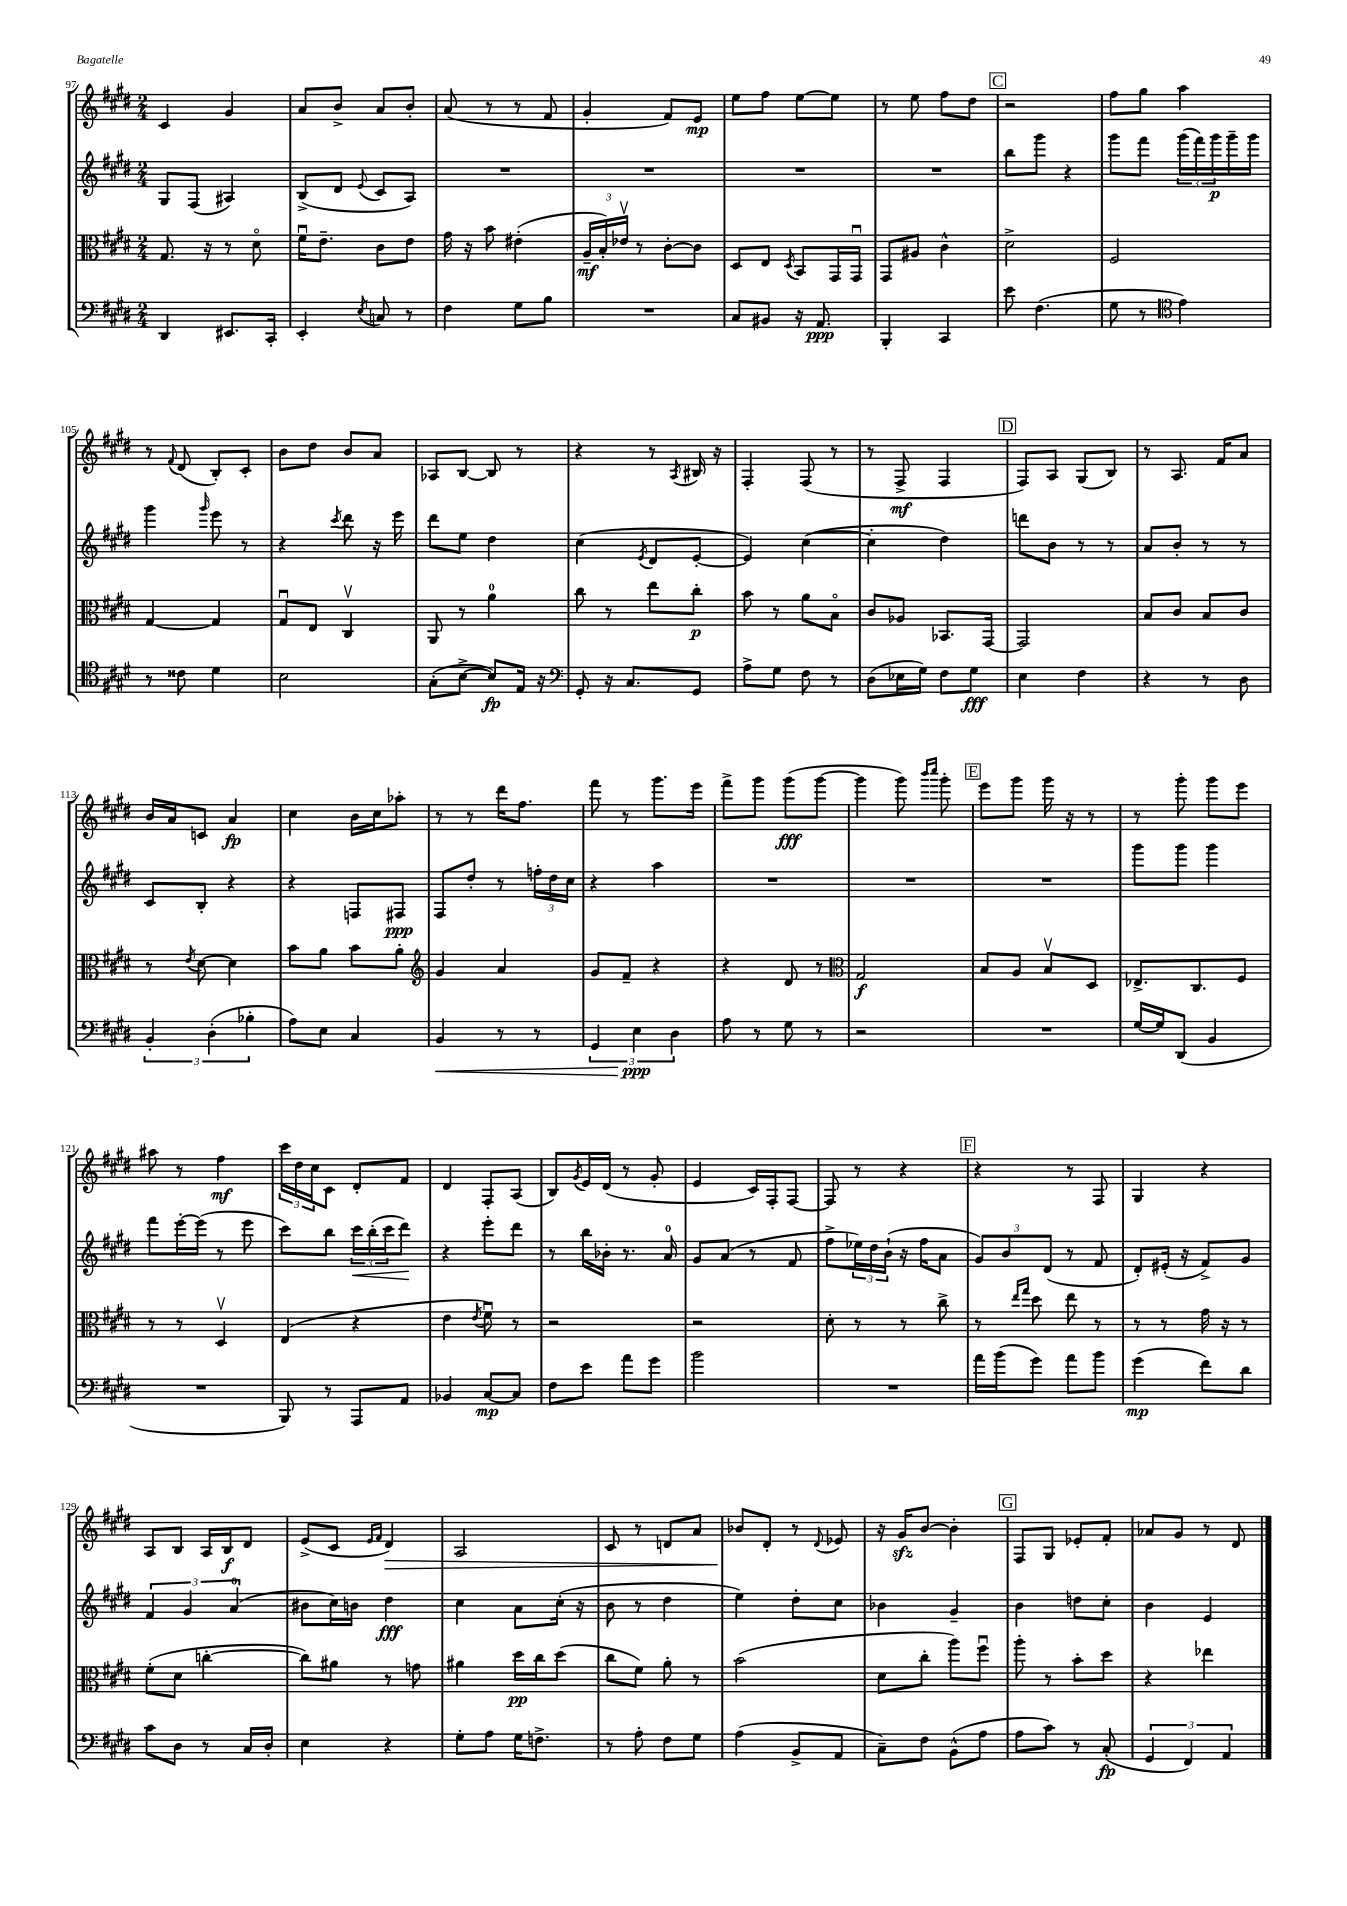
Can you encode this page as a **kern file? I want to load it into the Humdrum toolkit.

**kern	**kern	**kern	**kern
*staff4	*staff3	*staff2	*staff1
*clefF4	*clefC3	*clefG2	*clefG2
*k[f#c#g#d#]	*k[f#c#g#d#]	*k[f#c#g#d#]	*k[f#c#g#d#]
*M2/4	*M2/4	*M2/4	*M2/4
4DD#	8.G#	8G#	4c#
.	.	(8F#	.
.	16r	.	.
8.EE#	8r	4A#)	4g#
.	8d#o	.	.
16CC#'	.	.	.
=	=	=	=
4EE'	16f#u	(8B^	8a
.	8.e~	.	.
.	.	8d#	8b^
8qE	.	8qqe	.
8C	8c#	8c#	8a
8r	8e	8A)	8b'
=	=	=	=
4F#	16g#	2r	(8a
.	16r	.	.
.	8b	.	8r
8G#	(4e#'	.	8r
8B	.	.	8f#
=	=	=	=
2r	24A~	2r	4g#'
.	24B')	.	.
.	24e-v	.	.
.	8r	.	.
.	[8c#'	.	8f#)
.	8c#]	.	8e
=	=	=	=
8C#	8D#	2r	8ee
8BB#	8E	.	8ff#
.	8qD#	.	.
16r	8BB	.	[8ee
8.AA	.	.	.
.	16GG#	.	8ee]
.	16GG#u	.	.
=	=	=	=
4BBB'	8GG#	2r	8r
.	8A#	.	8ee
4CC#	4c#^^	.	8ff#
.	.	.	8dd#
=	=	=	=
8e	2d#^	8bb	2r
(4.F#	.	8ggg#	.
.	.	4r	.
=	=	=	=
8G#	2F#	8ggg#	8ff#
8r	.	8fff#	8gg#
*clefC4	*	*	*
4e)	.	(24ggg#	4aa
.	.	24fff#)	.
.	.	24ggg#	.
.	.	16ggg#~	.
.	.	16ggg#	.
=	=	=	=
8r	[4G#	4ggg#	8r
.	.	.	8qqf#
8c##	.	.	(8d#
.	.	16qqggg#	.
4d#	4G#]	8eee	8B')
.	.	8r	8c#'
=	=	=	=
2B	8G#u	4r	8b
.	8E	.	8dd#
.	.	8qccc#	.
.	4C#v	8ddd#	8b
.	.	16r	8a
.	.	16eee	.
=	=	=	=
(8G#'	8AA	8ddd#	8A-
[8B^	8r	8ee	[8B
8B])	4a	4dd#	8B]
16E	.	.	8r
16r	.	.	.
=	=	=	=
*clefF4	*	*	*
8GG#'	8cc#	(4cc#	4r
16r	8r	.	.
8.C#	.	.	.
.	.	8qe	.
.	8ee	8d#	8r
.	.	.	8qA
8GG#	8cc#'	[8e'	16B#
.	.	.	16r
=	=	=	=
8A^	8b	4e])	4F#'
8G#	8r	.	.
8F#	8a	([4cc#	(8F#
8r	8Bo	.	8r
=	=	=	=
(8D#	8c#	4cc#']	8r
16E-	8A-	.	8F#^
16G#)	.	.	.
8F#	8.BB-	4dd#)	4F#
8G#	.	.	.
.	[16GG#	.	.
=	=	=	=
4E	2GG#]	8ddd	8F#)
.	.	8b	8A
4F#	.	8r	(8G#
.	.	8r	8B)
=	=	=	=
4r	8B	8a	8r
.	8c#	8b'	8.A
8r	8B	8r	.
.	.	.	16f#
8D#	8c#	8r	8a
=	=	=	=
6BB'	8r	8c#	16b
.	.	.	16a
.	8qe	.	.
.	[8d#	8B'	8c
(6D#'	.	.	.
.	4d#]	4r	4a
6B-'	.	.	.
=	=	=	=
8A)	8b	4r	4cc#
8E	8a	.	.
4C#	8b	8F	16b
.	.	.	16cc#
.	8a'	8F#	8aa-'
=	=	=	=
*	*clefG2	*	*
4BB	4g#	8F#	8r
.	.	8dd#'	8r
8r	4a	8r	16ddd#
.	.	.	8.ff#
8r	.	24ff'	.
.	.	24dd#	.
.	.	24cc#	.
=	=	=	=
6GG#	8g#	4r	8fff#
.	8f#~	.	8r
6E	.	.	.
.	4r	4aa	8.ggg#
6D#	.	.	.
.	.	.	16eee
=	=	=	=
8A	4r	2r	8fff#^
8r	.	.	8ggg#
8G#	8d#	.	(8ggg#
8r	8r	.	[8ggg#
=	=	=	=
*	*clefC3	*	*
2r	2G#	2r	4ggg#]
.	.	.	8ggg#)
.	.	.	16qqbbb
.	.	.	16qqcccc#
.	.	.	8ggg#'
=	=	=	=
2r	8B	2r	8eee
.	8A	.	8ggg#
.	8Bv	.	16ggg#
.	.	.	16r
.	8D#	.	8r
=	=	=	=
[16G#	8.E-^	8ggg#	8r
16G#]	.	.	.
(8DD#	.	8ggg#	8ggg#'
.	8.C#	.	.
4BB	.	4ggg#	8ggg#
.	8F#	.	8eee
=	=	=	=
2r	8r	8fff#	8aa#
.	8r	[16eee'	8r
.	.	(16eee]	.
.	4D#v	8r	4ff#
.	.	8eee	.
=	=	=	=
8BBB)	(4E	8ccc#)	24ccc#
.	.	.	24dd#
.	.	.	24cc#
8r	.	8bb	8c#
8AAA	4r	24ccc#	8d#'
.	.	(24bb'	.
.	.	24ccc#	.
8AA	.	8ddd#)	8f#
=	=	=	=
4BB-	4e	4r	4d#
.	8qe	.	.
[8C#	8f#u)	8eee'	8F#'
8C#]	8r	8ddd#	(8A
=	=	=	=
8F#	2r	8r	8B)
.	.	.	8qg#
8e	.	16bb	16e
.	.	16b-'	(16d#
8a	.	8.r	8r
8g#	.	.	8g#'
.	.	16a	.
=	=	=	=
2b	2r	8g#	4e
.	.	(8a	.
.	.	8r	16c#)
.	.	.	16F#'
.	.	8f#	[8F#
=	=	=	=
2r	8d#'	8ff#^	8F#]
.	8r	24ee-)	8r
.	.	24dd#	.
.	.	(24b`	.
.	8r	16r	4r
.	.	16ff#	.
.	8cc#^	8a	.
=	=	=	=
16a	8r	12g#)	4r
(16b	.	.	.
.	.	12b	.
.	16qqee	.	.
.	16qqgg#	.	.
8g#)	8dd#	.	.
.	.	(12d#	.
8a	8ee	8r	8r
8b	8r	8f#	8F#
=	=	=	=
(4g#	8r	8d#')	4G#
.	8r	(16e#'	.
.	.	16r	.
8f#)	16g#	8f#^)	4r
.	16r	.	.
8d#	8r	8g#	.
=	=	=	=
8c#	(8f#'	6f#	8A
8D#	8d#	.	8B
.	.	6g#	.
8r	[4cc'	.	16A
.	.	.	16B
.	.	(6a	.
16C#	.	.	8d#
16D#'	.	.	.
=	=	=	=
4E	8cc])	8b#	(8e^
.	8a#	16cc#)	8c#
.	.	16b	.
.	.	.	16qqe
.	.	.	16qqf#
4r	8r	4dd#	4d#)
.	8g	.	.
=	=	=	=
8G#'	4a#	4cc#	2A
8A	.	.	.
16G#	16dd#	8a	.
8.F^	16cc#	.	.
.	(8dd#	(16cc#'	.
.	.	16r	.
=	=	=	=
8r	8cc#	8b	8c#
8A'	8f#)	8r	8r
8F#	8a'	4dd#	8d
8G#	8r	.	8a
=	=	=	=
(4A	(2b	4ee)	8b-
.	.	.	8d#'
8BB^	.	8dd#'	8r
.	.	.	8qqd#
8AA	.	8cc#	8e-
=	=	=	=
8C#~)	8d#	4b-	16r
.	.	.	16g#
8F#	8cc#'	.	[8b
(8BB^^	8aa)	4g#~	4b']
8A	8ff#u	.	.
=	=	=	=
8A	8aa'	4b	8F#
8c#)	8r	.	8G#
8r	8b'	8dd	8e-'
(8C#'	8dd#	8cc#'	8f#'
=	=	=	=
6GG#	4r	4b	8a-
.	.	.	8g#
6FF#)	.	.	.
.	4ee-	4e	8r
6AA	.	.	.
.	.	.	8d#
==	==	==	==
*-	*-	*-	*-
